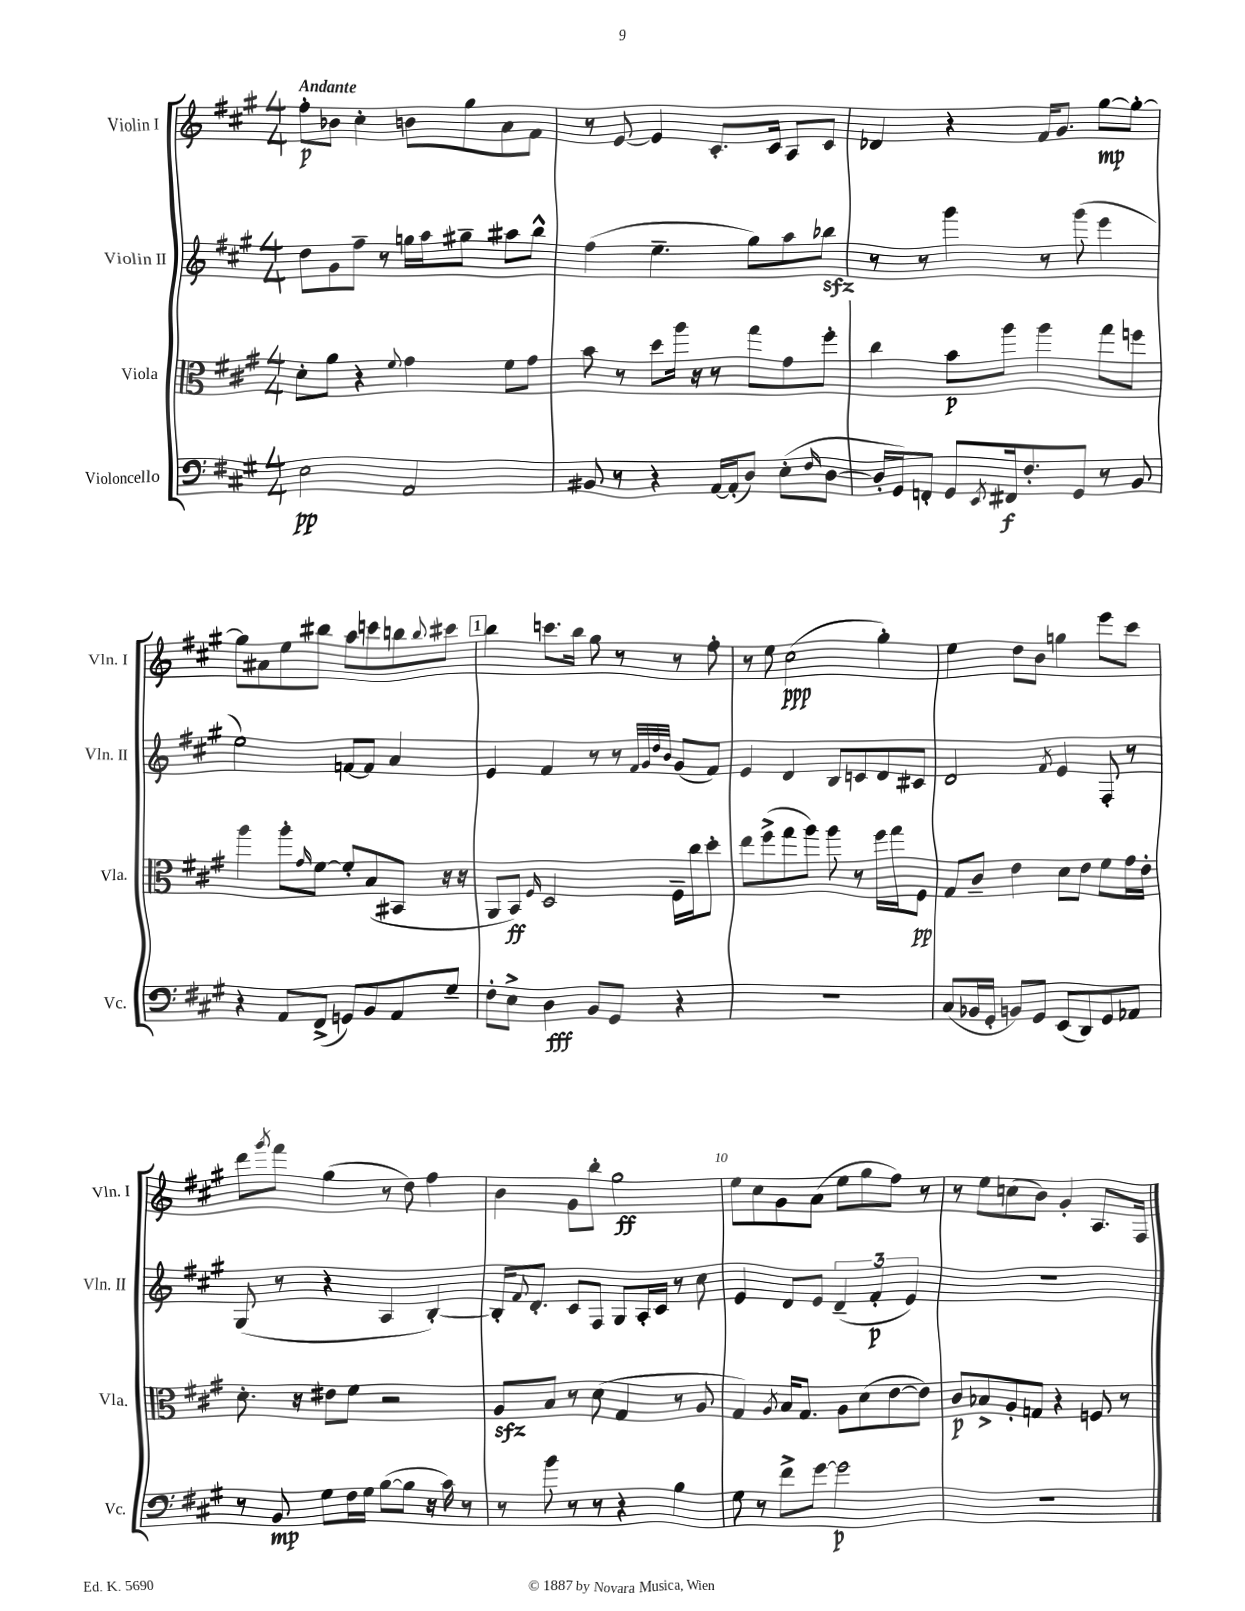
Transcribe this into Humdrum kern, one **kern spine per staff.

**kern	**dynam	**kern	**dynam	**kern	**dynam	**kern	**dynam
*part4	*part4	*part3	*part3	*part2	*part2	*part1	*part1
*staff4	*staff4	*staff3	*staff3	*staff2	*staff2	*staff1	*staff1
*I"Violoncello	*	*I"Viola	*	*I"Violin II	*	*I"Violin I	*
*I'Vc.	*	*I'Vla.	*	*I'Vln. II	*	*I'Vln. I	*
*clefF4	*	*clefC3	*	*clefG2	*	*clefG2	*
*k[f#c#g#]	*	*k[f#c#g#]	*	*k[f#c#g#]	*	*k[f#c#g#]	*
*M4/4	*	*M4/4	*	*M4/4	*	*M4/4	*
=1	=1	=1	=1	=1	=1	=1	=1
!	!	!	!	!	!	!LO:TX:a:B:t=Andante	!
2E\	pp	8d'\L	.	8dd\L	.	8ff#'\L	p
.	.	8a\J	.	8g#\	.	8b-X\J	.
.	.	4r	.	8ff#~\J	.	4cc#'\	.
.	.	.	.	8r	.	.	.
.	.	8qqf#/	.	.	.	.	.
2AA/	.	4g#\	.	16ggn\LL	.	8bn\L	.
.	.	.	.	16aa\J	.	.	.
.	.	.	.	8gg#X~\J	.	8gg#\	.
.	.	8f#\L	.	8aa#X\L	.	8a\	.
.	.	8g#\J	.	8bb^^\J	.	8f#\J	.
=2	=2	=2	=2	=2	=2	=2	=2
8BB#X/	.	8b\	.	(4ff#\	.	8r	.
8r	.	8r	.	.	.	[8e/	.
4r	.	8dd\L	.	4.ee~\	.	4e/]	.
.	.	16aa\Jk	.	.	.	.	.
.	.	16r	.	.	.	.	.
[16AA/LL	.	8r	.	.	.	8.c#'/L	.
(16AA'/J]	.	.	.	.	.	.	.
8D/J)	.	8gg#\L	.	8gg#\L)	.	.	.
.	.	.	.	.	.	16c#/Jk	.
(8E'\L	.	8g#\	.	8aa\	.	8A/L	.
16qqF#/	.	.	.	.	.	.	.
[8D\J	.	8ff#'\J	.	8bb-Xzz\J	.	8c#/J	.
=3	=3	=3	=3	=3	=3	=3	=3
16D'/LL]	.	4cc#\	.	8r	.	4d-X/	.
16GG#/J)	.	.	.	.	.	.	.
8FFn'/J	.	.	.	8r	.	.	.
8GG#/L	.	8b\L	p	4ggg#\	.	4r	.
8qEE/	.	.	.	.	.	.	.
16FF#X/k	f	8aa\J	.	.	.	.	.
8.F#'/	.	.	.	.	.	.	.
.	.	4aa\	.	8r	.	16f#/KL	.
.	.	.	.	.	.	8.g#/J	.
8GG#/J	.	.	.	(8ggg#\	.	.	.
8r	.	8gg#\L	.	4eee\	.	[8gg#\L	mp
8BB/	.	8ffn\J	.	.	.	8gg#'\J_	.
!!LO:LB:g=z
=4	=4	=4	=4	=4	=4	=4	=4
4r	.	4aa\	.	2ee\)	.	8gg#\L]	.
.	.	.	.	.	.	8a#X\	.
8AA/L	.	8aa'\L	.	.	.	8ee\	.
.	.	16qqg#/	.	.	.	.	.
(8FF#^/J	.	[8f#\J	.	.	.	8bb#X\J	.
8GGn/L)	.	8f#'/L]	.	[8fn/L	.	8aa\L	.
8BB/	.	(8B/	.	8f/J]	.	8cccn\	.
8AA/	.	8BB#X/J	.	4a/	.	8bbn\	.
.	.	.	.	.	.	8qqbb/	.
8G#~/J	.	16r	.	.	.	8ccc#X\J	.
.	.	16r	.	.	.	.	.
!!LO:REH:place=s1:t=1
=5	=5	=5	=5	=5	=5	=5	=5
8F#'\L	.	8AA/L	.	4e/	.	4bb\	.
8E^\J	.	8BB/J)	ff	.	.	.	.
.	.	16qqF#/	.	.	.	.	.
4D\	fff	2D/	.	4f#/	.	8.cccn\L	.
.	.	.	.	.	.	16bb\Jk	.
8BB/L	.	.	.	8r	.	8gg#\	.
8GG#/J	.	.	.	8r	.	8r	.
.	.	.	.	32qqf#/LLL	.	.	.
.	.	.	.	32qqg#/	.	.	.
.	.	.	.	32qqdd/	.	.	.
.	.	.	.	32qqb/JJJ	.	.	.
4r	.	16F#~\LL	.	(8g#/L	.	8r	.
.	.	16cc#\J	.	.	.	.	.
.	.	8dd'\J	.	8f#/J)	.	8ff#'\	.
=6	=6	=6	=6	=6	=6	=6	=6
1r	.	8ee\L	.	4e/	.	8r	.
.	.	(8ff#^\	.	.	.	8ee\	.
.	.	8gg#\	.	4d/	.	(2cc#\	ppp
.	.	8aa\J)	.	.	.	.	.
.	.	8aa\	.	8B/L	.	.	.
.	.	8r	.	8cn/	.	.	.
.	.	16ff#\LL	.	8d/	.	4gg#'\)	.
.	.	16gg#\J	.	.	.	.	.
.	.	8F#\J	pp	8c#X/J	.	.	.
=7	=7	=7	=7	=7	=7	=7	=7
(8C#/L	.	8G#/L	.	2d/	.	4ee\	.
16BB-X/L	.	8c#~/J	.	.	.	.	.
16GG#'/JJ	.	.	.	.	.	.	.
8BBn/L)	.	4e\	.	.	.	8dd\L	.
8GG#/J	.	.	.	.	.	8b\J	.
.	.	.	.	8qf#/	.	.	.
(8EE/L	.	8d\L	.	4e/	.	4ggn\	.
8DD/)	.	8e\J	.	.	.	.	.
8GG#/	.	8f#\L	.	8F#'/	.	8eee\L	.
8AA-X/J	.	16g#\L	.	8r	.	8ccc#\J	.
.	.	16e'\JJ	.	.	.	.	.
!!LO:LB:g=z
=8	=8	=8	=8	=8	=8	=8	=8
8r	.	8.d'\	.	(8G#/	.	8ddd\L	.
.	.	.	.	.	.	8qggg#/	.
8BB/	mp	.	.	8r	.	8fff#\J	.
.	.	16r	.	.	.	.	.
8G#\L	.	8e#X\L	.	4r	.	(4gg#\	.
16F#\L	.	8f#\J	.	.	.	.	.
16G#\JJ	.	.	.	.	.	.	.
([8B\L	.	2r	.	4A/	.	8r	.
8B\J]	.	.	.	.	.	8dd\)	.
16r	.	.	.	[4B'/)	.	4ff#\	.
16c#\)	.	.	.	.	.	.	.
8r	.	.	.	.	.	.	.
=9	=9	=9	=9	=9	=9	=9	=9
8r	.	8Azz/L	.	16B'/KL]	.	4b\	.
.	.	.	.	8qqf#/	.	.	.
.	.	.	.	8.d'/J	.	.	.
8b\	.	8B/J	.	.	.	.	.
8r	.	8r	.	8c#/L	.	8g#\L	.
8r	.	(8d\	.	8F#/J	.	8bb'\J	.
4r	.	4G#/	.	8G#/L	.	2gg#\	ff
.	.	.	.	16A'/L	.	.	.
.	.	.	.	16c#/JJ	.	.	.
4B\	.	8r	.	8r	.	.	.
.	.	8A/	.	8cc#\	.	.	.
=10	=10	=10	=10	=10	=10	=10	=10
8G#\	.	4G#/)	.	4e/	.	8ee\L	.
8r	.	.	.	.	.	8cc#\	.
.	.	8qA/	.	.	.	.	.
8f#^\L	.	16B/KL	.	8d/L	.	8g#\	.
.	.	8.G#/J	.	.	.	.	.
[8g#\J	.	.	.	8e/J	.	(8a\J	.
2g#\]	p	8A\L	.	(6d~/	.	8ee\L	.
.	.	(8d\	.	.	.	8gg#\	.
.	.	.	.	6f#'/	p	.	.
.	.	[8e\	.	.	.	8ff#\J)	.
.	.	.	.	6e/)	.	.	.
.	.	8e\J])	.	.	.	8r	.
=11	=11	=11	=11	=11	=11	=11	=11
1r	.	8c#/L	p	1r	.	8r	.
.	.	8B-X^/	.	.	.	8ee\L	.
.	.	8A'/	.	.	.	(8ccn\	.
.	.	8Gn/J	.	.	.	8b\J)	.
.	.	4r	.	.	.	4g#'/	.
.	.	8Fn/	.	.	.	8.A/L	.
.	.	8r	.	.	.	.	.
.	.	.	.	.	.	16F#/Jk	.
==	==	==	==	==	==	==	==
*-	*-	*-	*-	*-	*-	*-	*-
